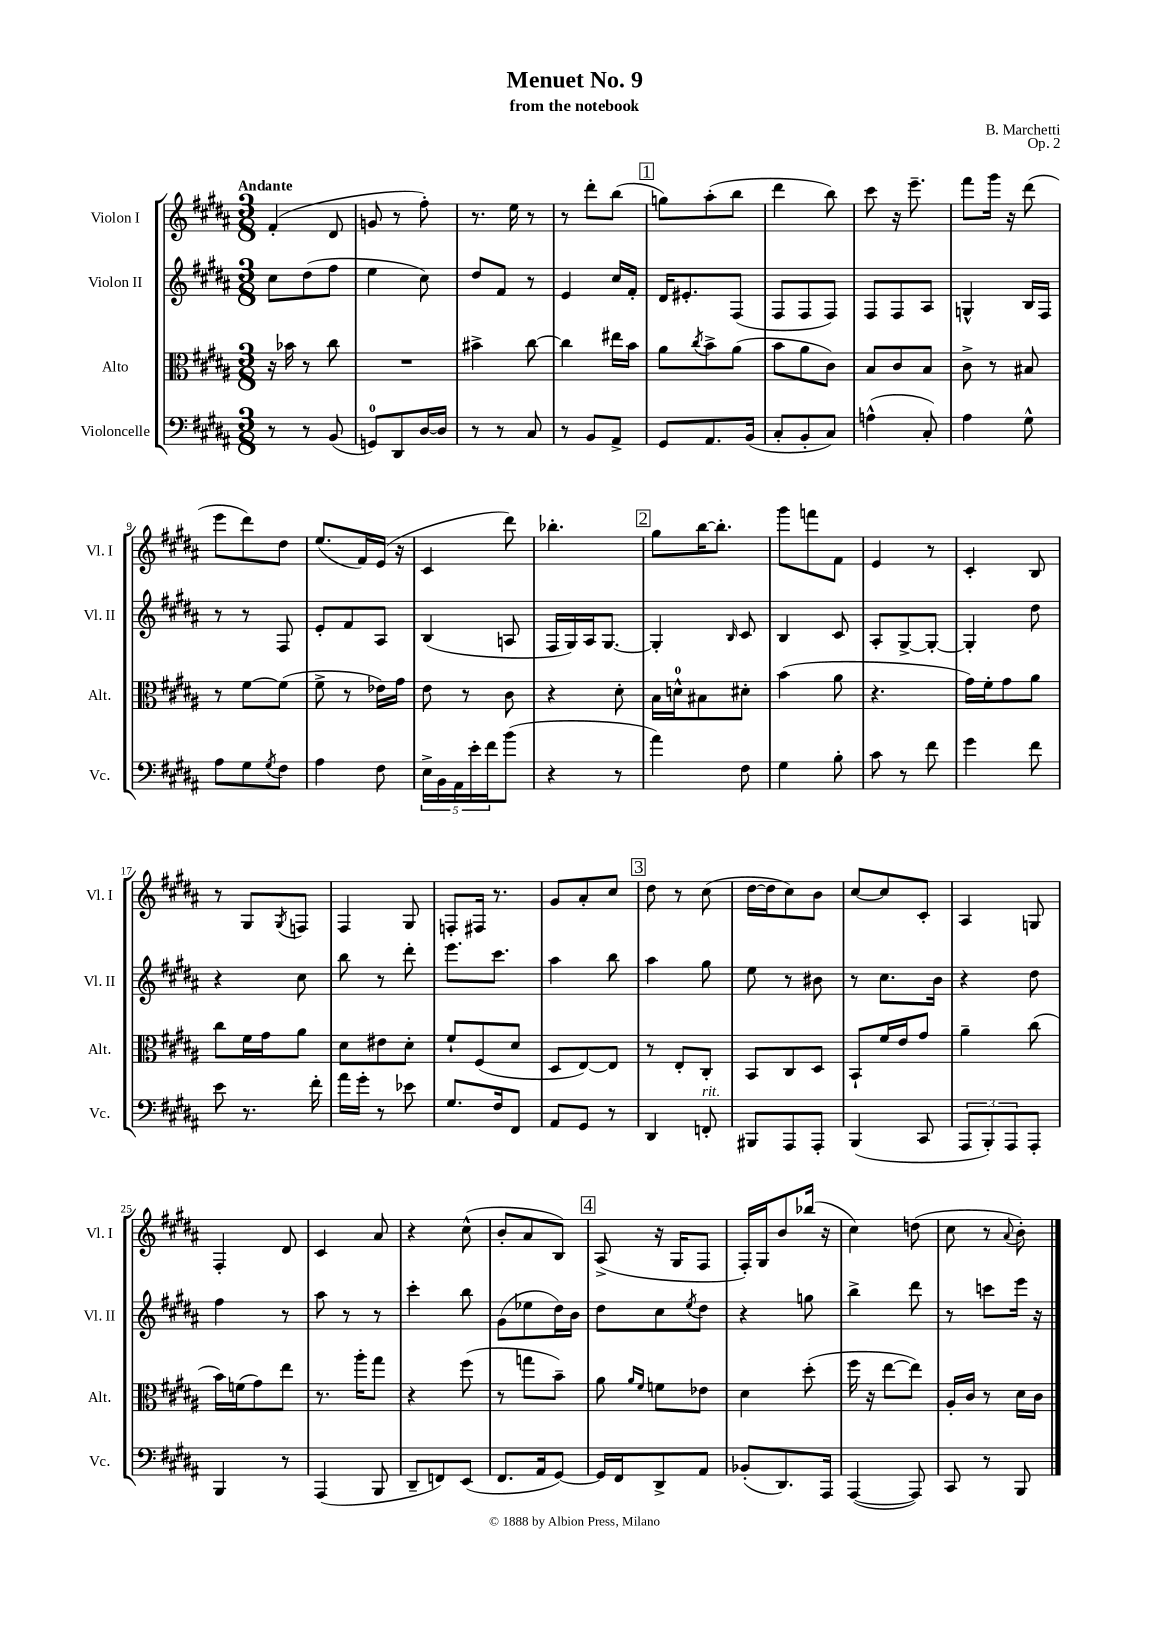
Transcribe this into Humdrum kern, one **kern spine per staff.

**kern	**kern	**kern	**kern
*part4	*part3	*part2	*part1
*staff4	*staff3	*staff2	*staff1
*I"Violoncelle	*I"Alto	*I"Violon II	*I"Violon I
*I'Vc.	*I'Alt.	*I'Vl. II	*I'Vl. I
*clefF4	*clefC3	*clefG2	*clefG2
*k[f#c#g#d#a#]	*k[f#c#g#d#a#]	*k[f#c#g#d#a#]	*k[f#c#g#d#a#]
*M3/8	*M3/8	*M3/8	*M3/8
=1	=1	=1	=1
!	!	!	!LO:TX:a:B:t=Andante
8r	16r	8cc#\L	(4f#'/
.	16b-X\	.	.
8r	8r	(8dd#\	.
(8BB/	8cc#\	8ff#\J	8d#/
=2	=2	=2	=2
8GGn/L)	4.r	4ee\	8gn/
8DD#/	.	.	8r
[16D#/L	.	8cc#\)	8ff#'\)
16D#/JJ]	.	.	.
=3	=3	=3	=3
8r	4b#X^\	8dd#/L	8.r
8r	.	8f#/J	.
.	.	.	16ee\
8C#/	[8cc#\	8r	8r
=4	=4	=4	=4
8r	4cc#\]	4e/	8r
8BB/L	.	.	8ddd#'\L
8AA#^/J	16ee#X\LL	16cc#/LL	(8bb\J
.	16b\JJ	16f#'/JJ	.
!!LO:REH:place=s1:t=1
=5	=5	=5	=5
8GG#/L	8a#\L	16d#/KL	8ggn\L)
.	.	8.e#X'/	.
.	8qcc#/	.	.
8.AA#/	8b^\	.	(8aa#'\
.	(8a#\J	(8F#/J	8bb\J
(16BB/Jk	.	.	.
=6	=6	=6	=6
8C#'/L	8b\L	8F#/L	4ddd#\
8BB'/	8a#\	8F#/	.
8C#/J)	8c#\J)	8F#/J)	8bb\)
=7	=7	=7	=7
(4An^^\	8B/L	8F#/L	8ccc#\
.	8c#/	8F#/	16r
.	.	.	8.eee~\
8C#'/)	8B/J	8A#/J	.
=8	=8	=8	=8
4A#\	8c#^\	4Gn^^/	8fff#\L
.	8r	.	16ggg#\Jk
.	.	.	16r
8G#^^\	8B#X/	16B/LL	(8ddd#\
.	.	16F#/JJ	.
!!LO:LB:g=z
=9	=9	=9	=9
8A#\L	8r	8r	8eee\L
8G#\	[8f#\L	8r	8ddd#\)
8qG#/	.	.	.
8F#\J	(8f#\J]	8F#/	8dd#\J
=10	=10	=10	=10
4A#\	8f#^\	8e'/L	(8.ee/L
.	8r	8f#/	.
.	.	.	16f#/L)
8F#\	16e-X\LL)	8A#/J	(16e/JJ
.	16g#\JJ	.	16r
=11	=11	=11	=11
20E^\LL	8e\	(4B/	4c#/
20BB\	.	.	.
20AA#\	.	.	.
.	8r	.	.
20e'\	.	.	.
20f#\J	.	.	.
(8b\J	8c#\	8An/	8ddd#\)
=12	=12	=12	=12
4r	4r	16F#/LL	4.bb-X'\
.	.	16G#/)	.
.	.	16A#/J	.
.	.	[8.G#/J	.
8r	8d#'\	.	.
!!LO:REH:place=s1:t=2
=13	=13	=13	=13
4a#\)	16B\LL	4G#'/]	8gg#\L
.	16dn^^\J	.	.
.	8B#X\	.	[16bb\K
.	.	.	8.bb'\J]
.	.	16qqB/	.
8F#\	8d#X'\J	8c#/	.
=14	=14	=14	=14
4G#\	(4b\	4B/	8ggg#\L
.	.	.	8fffn\
8B'\	8a#\	8c#/	8f#\J
=15	=15	=15	=15
8c#\	4.r	8A#'/L	4e/
8r	.	[8G#^/	.
8f#\	.	8G#'/J_	8r
=16	=16	=16	=16
4g#\	16g#\LL)	4G#'/]	4c#'/
.	16f#'\J	.	.
.	8g#\	.	.
8f#\	8a#\J	8dd#\	8B/
!!LO:LB:g=z
=17	=17	=17	=17
8e\	8cc#\L	4r	8r
8.r	16f#\L	.	8G#/L
.	16g#\J	.	.
.	.	.	8qG#/
.	8a#\J	8cc#\	8Fn/J
16f#'\	.	.	.
=18	=18	=18	=18
16a#\LL	8d#\L	8bb\	4F#/
16g#'\JJ	.	.	.
8r	8e#X\	8r	.
8e-X\	8d#'\J	8ddd#'\	8G#/
=19	=19	=19	=19
8.G#/L	8f#`/L	8.eee\L	8Fn'/L
.	(8F#/	.	16F#X/Jk
16F#/k	.	8.ccc#\J	8.r
8FF#/J	8d#/J	.	.
=20	=20	=20	=20
8AA#/L	8D#/L	4aa#\	8g#/L
8GG#/J	[8E/)	.	8a#'/
8r	8E/J]	8bb\	8cc#/J
!!LO:REH:place=s1:t=3
=21	=21	=21	=21
4DD#/	8r	4aa#\	8dd#\
.	8E'/L	.	8r
!LO:TX:a:i:t=rit.	!	!	!
8FFn'/	8C#'/J	8gg#\	(8cc#\
=22	=22	=22	=22
8BBB#X/L	8BB/L	8ee\	[16dd#\LL
.	.	.	16dd#\J]
8AAA#/	8C#/	8r	8cc#\)
8AAA#'/J	8D#/J	8b#X\	8b\J
=23	=23	=23	=23
(4BBB/	8BB`/L	8r	[8cc#/L
.	16f#/L	8.cc#\L	8cc#/]
.	16e/J	.	.
8CC#/	8g#/J	.	8c#'/J
.	.	16b\Jk	.
=24	=24	=24	=24
12AAA#/L	4a#~\	4r	4A#/
12BBB'/)	.	.	.
12AAA#/	.	.	.
8AAA#'/J	(8cc#\	8dd#\	8Gn/
!!LO:LB:g=z
=25	=25	=25	=25
4BBB/	16b\LL)	4ff#\	4F#'/
.	(16fn\J	.	.
.	8g#\)	.	.
8r	8ee\J	8r	8d#/
=26	=26	=26	=26
(4AAA#/	8.r	8aa#\	4c#/
.	.	8r	.
.	16aa#'\KL	.	.
8BBB/	8gg#\J	8r	8a#/
=27	=27	=27	=27
8DD#~/L	4r	4ccc#'\	4r
8FFn/)	.	.	.
(8EE/J	(8ff#\	8bb\	(8cc#^^\
=28	=28	=28	=28
8.FF#/L	8r	(8g#\L	8b'/L
.	8ggn\L	8ee-X\	8a#/
16AA#/k	.	.	.
[8GG#/J)	8b~\J)	16dd#\L)	8B/J)
.	.	16b\JJ	.
!!LO:REH:place=s1:t=4
=29	=29	=29	=29
16GG#/LL]	8a#\	8dd#\L	(8A#^/
16FF#/J	.	.	.
.	16qqa#/LL	.	.
.	16qqf#/JJ	.	.
8DD#^/	8fn\L	8cc#\	16r
.	.	.	16G#/KL
.	.	8qee/	.
8AA#/J	8e-X\J	8dd#\J	8F#/J
=30	=30	=30	=30
(8BB-X'/L	4d#\	4r	16F#'/LL)
.	.	.	16G#/J
8.DD#/)	.	.	8b/
.	(8dd#'\	8ggn\	(16bb-X/Jk
16AAA#/Jk	.	.	16r
=31	=31	=31	=31
([4AAA#/	16ff#\	4bb^\	4cc#\)
.	16r	.	.
.	[8ee\L	.	.
8AAA#/])	8ee\J])	8ddd#\	(8ddn\
=32	=32	=32	=32
8CC#/	16A#'/LL	8r	8cc#\
.	16c#/JJ	.	.
8r	8r	8cccn\L	8r
.	.	.	8qqa#/
8BBB/	16d#\LL	16eee\Jk	8b'\)
.	16c#\JJ	16r	.
==	==	==	==
*-	*-	*-	*-
